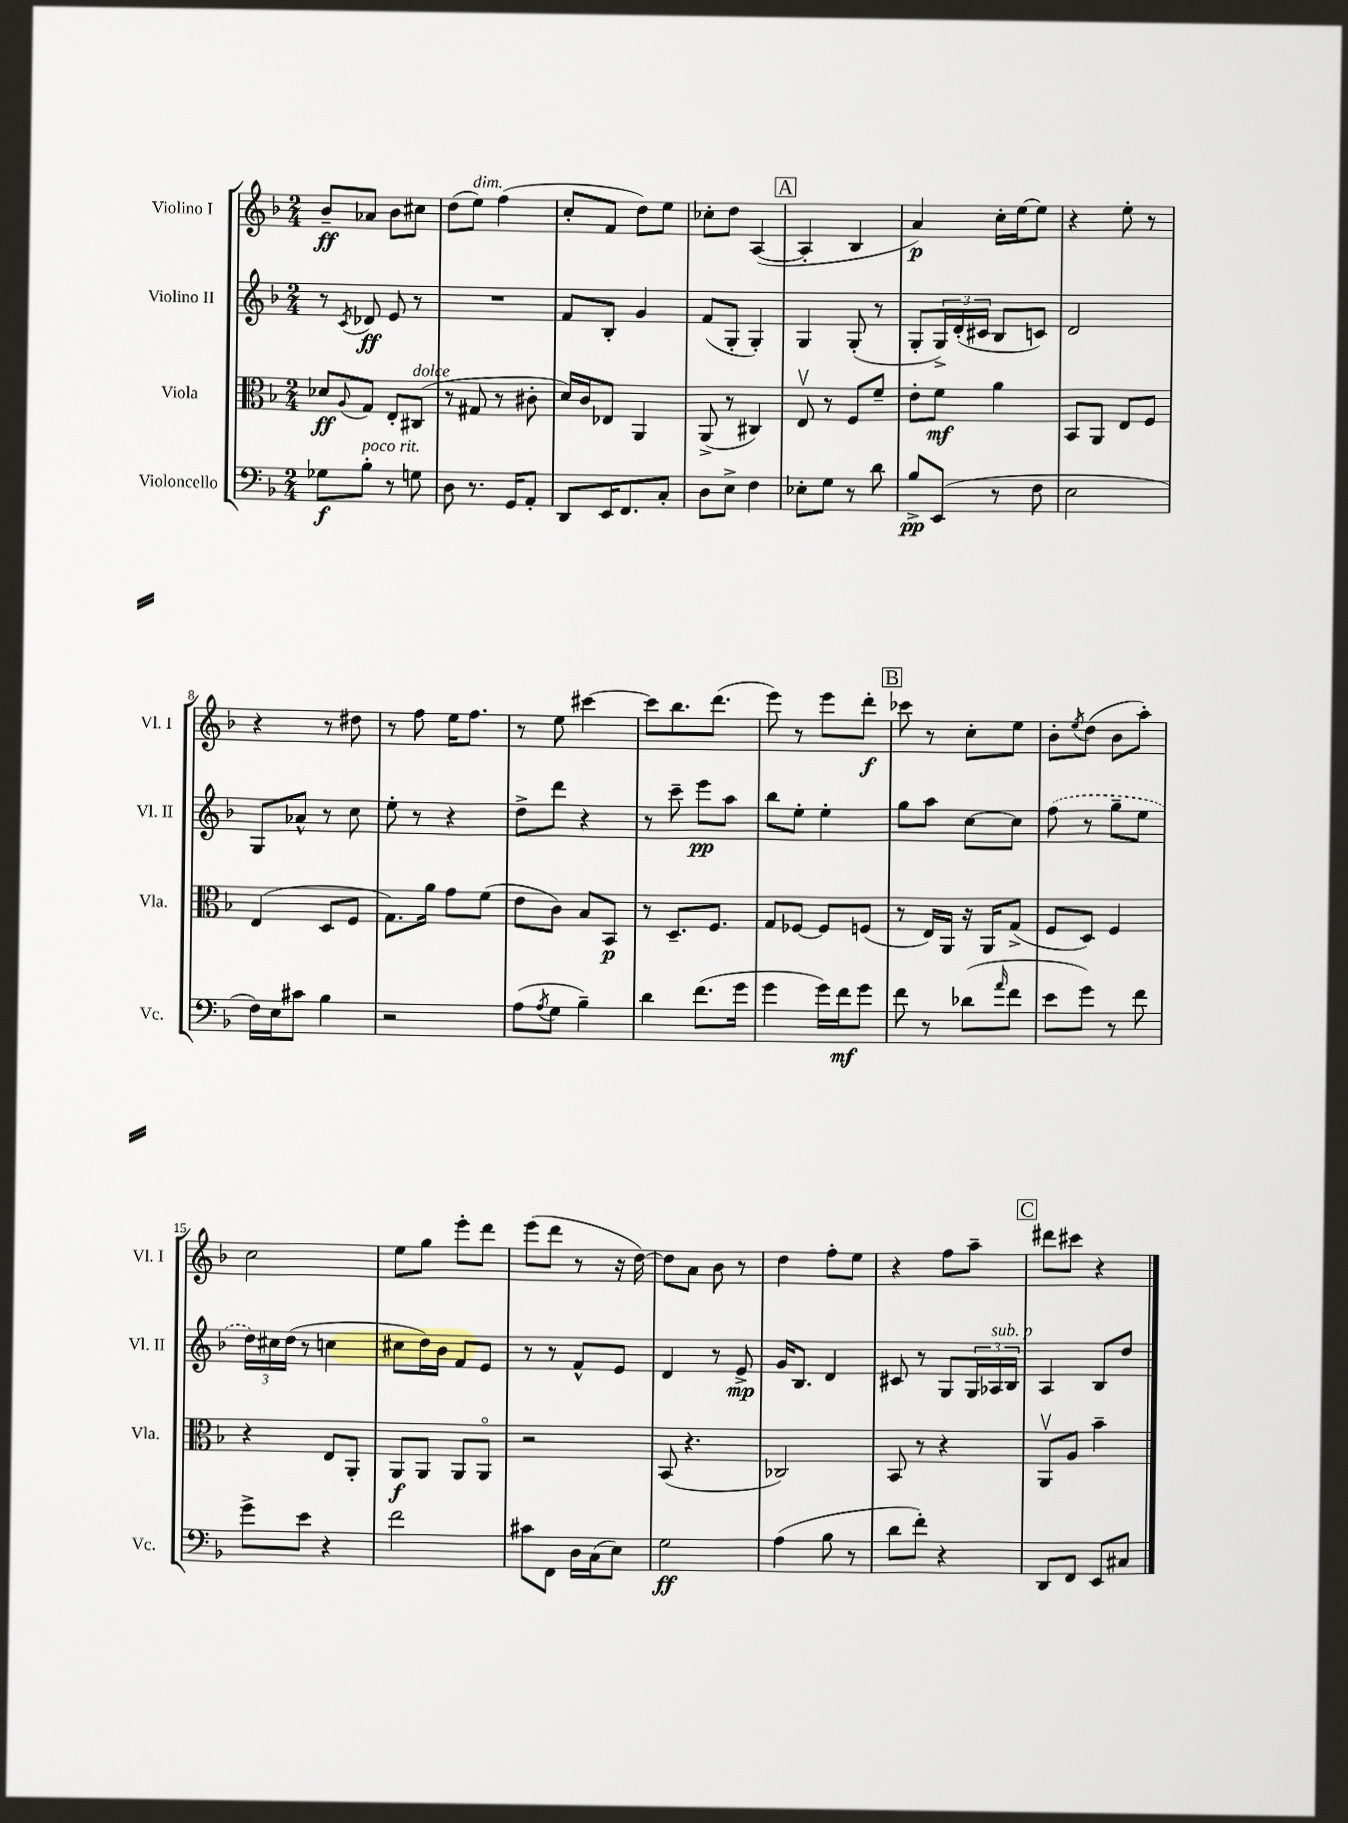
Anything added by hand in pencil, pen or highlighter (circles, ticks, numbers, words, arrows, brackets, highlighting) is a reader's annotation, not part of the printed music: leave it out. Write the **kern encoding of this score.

**kern	**kern	**kern	**kern
*staff4	*staff3	*staff2	*staff1
*clefF4	*clefC3	*clefG2	*clefG2
*k[b-]	*k[b-]	*k[b-]	*k[b-]
*M2/4	*M2/4	*M2/4	*M2/4
8G-	8d-	8r	8b-~
.	8qqA	8qc	.
8B-'	8G	8d-	8a-
8r	8E'	8e	8b-
8G	(8C#	8r	8cc#
=	=	=	=
8D	8r	2r	(8dd
8.r	8G#	.	8ee)
.	8r	.	(4ff
16GG	.	.	.
8AA'	8c#'	.	.
=	=	=	=
8DD	16d)	8f	8cc'
.	16c	.	.
16EE	8E-	8B-'	8f
8.FF	.	.	.
.	4AA	4g	8dd)
8C'	.	.	8ee
=	=	=	=
8D	(8AA^	(8f	8cc-'
8E^	8r	8G'	8dd
4F	4C#)	4G')	([4A
=	=	=	=
8E-'	8Ev	4G	4A']
8G	8r	.	.
8r	8F	(8G'	4B-
8d	8f~	8r	.
=	=	=	=
8B-^	8e'	8G'	4a)
(8EE	8f	24G^)	.
.	.	(24d'	.
.	.	24c#	.
8r	4a	8B-	16cc'
.	.	.	[16ee
8F	.	8c)	8ee]
=	=	=	=
2E	8BB-	2d	4r
.	8AA	.	.
.	8E	.	8ee'
.	8F	.	8r
=	=	=	=
16F)	(4E	8G	4r
16E	.	.	.
8c#	.	8a-^^	.
4B-	8D	8r	8r
.	8F	8cc	8dd#
=	=	=	=
2r	8.G)	8ee'	8r
.	.	8r	8ff
.	16a	.	.
.	8g	4r	16ee
.	.	.	8.ff
.	(8f	.	.
=	=	=	=
(8A	8e	8dd^	8r
8qA	.	.	.
8G	8c)	8ddd	8ee
4B-~)	8B-	4r	[4ccc#
.	8BB-	.	.
=	=	=	=
4d	8r	8r	8ccc#]
.	8.D~	8ccc~	8.bb-
(8.f	.	8eee	.
.	8.F	.	(8.ddd
.	.	8aa	.
16g	.	.	.
=	=	=	=
4g	8G	8bb-	8eee)
.	[8F-	8ee'	8r
16g)	8F-]	4ee'	8eee
16f	.	.	.
8g	(8F	.	8ddd'
=	=	=	=
8f	8r	8gg	8ccc-
8r	16E)	8aa	8r
.	16AA	.	.
(8d-	16r	[8cc	8cc'
.	16AA	.	.
16qqa	.	.	.
8f	(8G^	8cc]	8ee
=	=	=	=
8e	8F	(8ff	8b-'
.	.	.	8qee
8g)	8D)	8r	(8dd
8r	4F	8gg~	8b-
8f	.	8ee	8aa')
=	=	=	=
8g^	4r	24dd)	2cc
.	.	24cc#	.
.	.	(24dd	.
8e	.	8r	.
4r	8E	4cc	.
.	8AA'	.	.
=	=	=	=
2f	8AA	8cc#	8ee
.	8AA	16dd)	8gg
.	.	16b-	.
.	8AA	8f	8eee'
.	8AAo	8e	8ddd
=	=	=	=
8c#	2r	8r	(8eee
8FF	.	8r	8ddd
16D	.	8f^^	8r
(16C	.	.	.
8E)	.	8e	16r
.	.	.	[16dd)
=	=	=	=
2G	(8BB-	4d	8dd]
.	4.r	.	8a
.	.	8r	8b-
.	.	8e^	8r
=	=	=	=
(4A	2C-)	16g	4dd
.	.	8.B-	.
8B-	.	4d	8ff'
8r	.	.	8ee
=	=	=	=
8d	8BB-	8c#	4r
8f')	8r	8r	.
4r	4r	8G	8ff
.	.	24G	8aa~
.	.	24A-	.
.	.	24B-	.
=	=	=	=
8DD	8AAv	4A	8ddd#
8FF	8A	.	8ccc#
8EE	4b-~	8B-	4r
8C#	.	8dd	.
==	==	==	==
*-	*-	*-	*-
